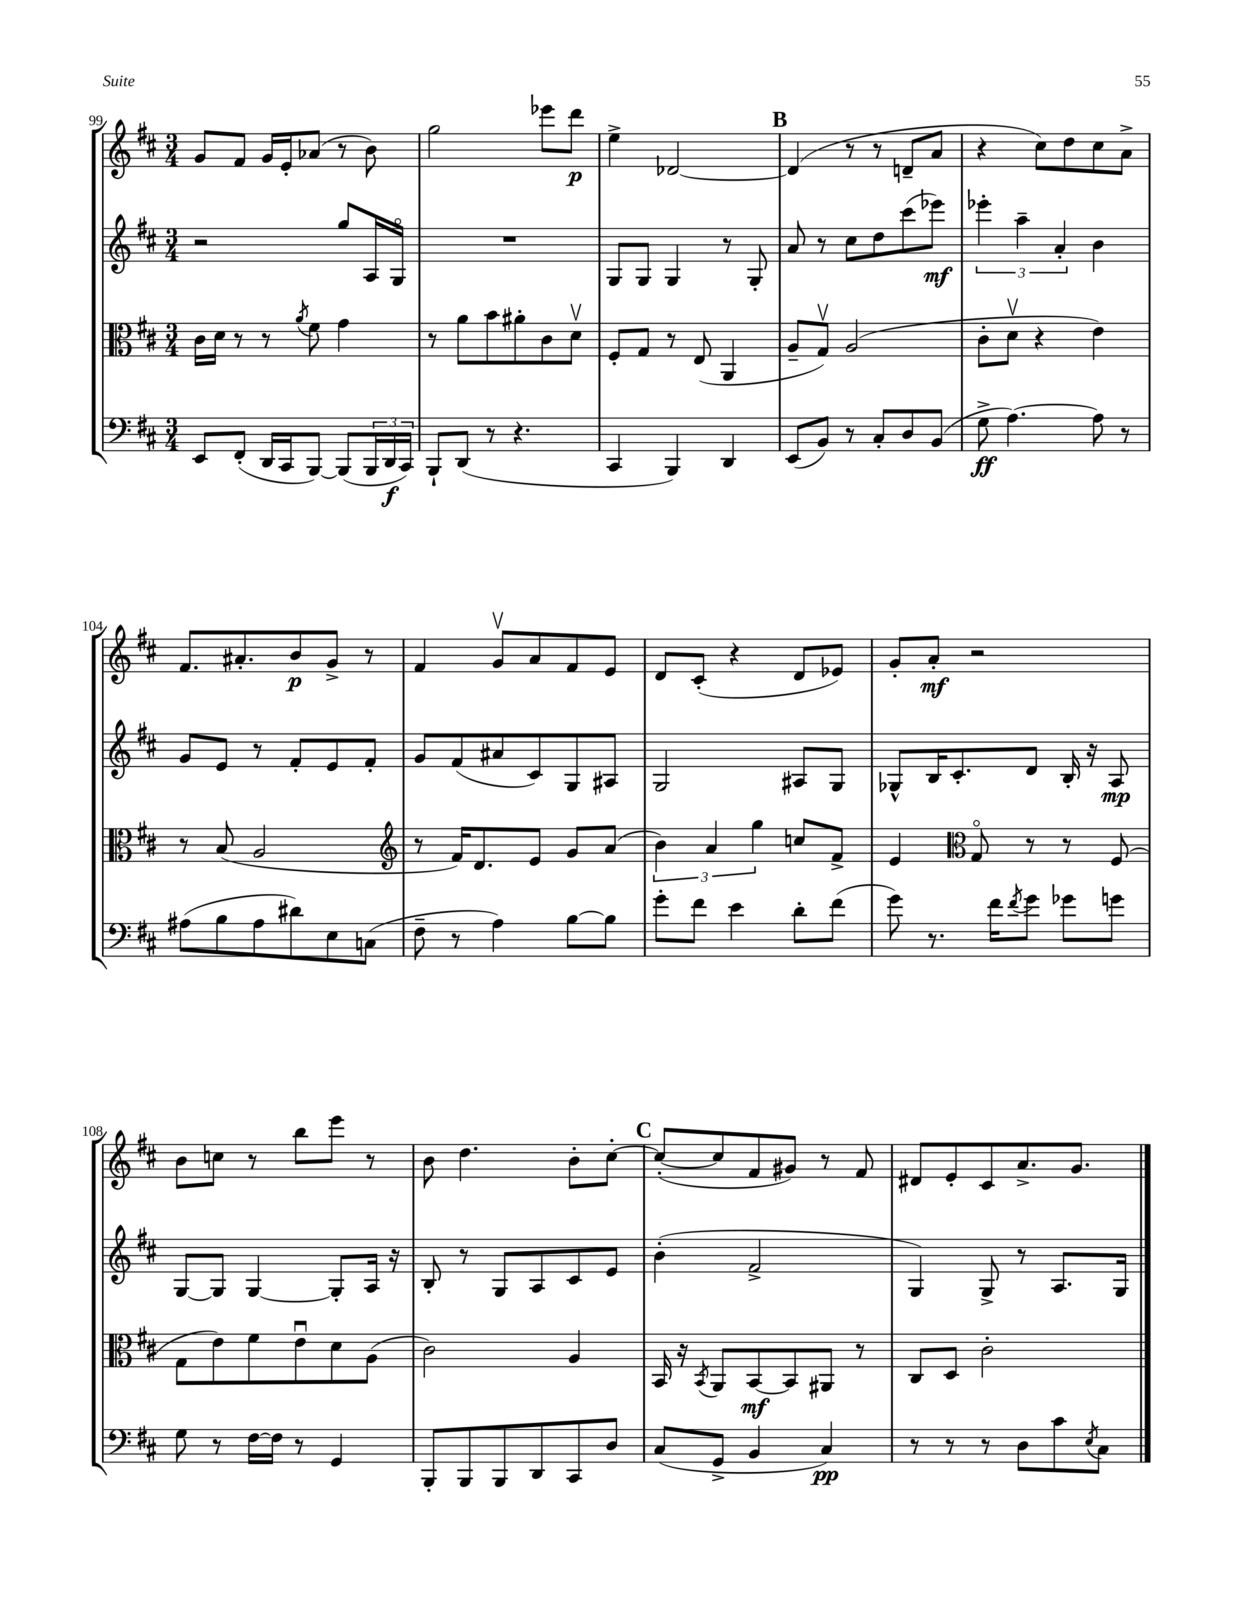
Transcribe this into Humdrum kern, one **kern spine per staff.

**kern	**kern	**kern	**kern
*staff4	*staff3	*staff2	*staff1
*clefF4	*clefC3	*clefG2	*clefG2
*k[f#c#]	*k[f#c#]	*k[f#c#]	*k[f#c#]
*M3/4	*M3/4	*M3/4	*M3/4
8EE/L	16c#\LL	2r	8g/L
.	16d\JJ	.	.
(8FF#'/J	8r	.	8f#/J
16DD/LL	8r	.	16g/LL
16CC#/J	.	.	16e'/J
.	8qa/	.	.
[8BBB/J)	8f#\	.	(8a-/J
(8BBB/]L	4g\	8gg/L	8r
24BBB/L	.	16A/L	8b\)
24DD/	.	.	.
.	.	16Go/JJ	.
24CC#/JJ)	.	.	.
=	=	=	=
8BBB`/L	8r	2.r	2gg\
(8DD/J	8a\L	.	.
8r	8b\	.	.
4.r	8a#'\	.	.
.	8c#\	.	8eee-\L
.	8dv\J	.	8ddd\J
=	=	=	=
4CC#/	8F#'/L	8G/L	4ee^\
.	8G/J	8G/J	.
4BBB/)	8r	4G/	[2d-/
.	(8E/	.	.
4DD/	4AA/	8r	.
.	.	8G'/	.
=	=	=	=
(8EE/L	8A~/L	8a/	(4d-/]
8BB/J)	8Gv/J)	8r	.
8r	(2A/	8cc#\L	8r
8C#'/L	.	8dd\	8r
8D/	.	(8ccc#\	8d~/L
(8BB/J	.	8eee-\J)	8a/J
=	=	=	=
8G^\	8c#'\L	6eee-'\	4r
[4.A\)	8dv\J	.	.
.	.	6aa~\	.
.	4r	.	8cc#\L)
.	.	6a'/	.
.	.	.	8dd\
8A\]	4e\)	4b\	8cc#\
8r	.	.	8a^\J
=	=	=	=
(8A#\L	8r	8g/L	8.f#/L
8B\	(8B/	8e/J	.
.	.	.	8.a#'/
8A#\	2A/	8r	.
8d#\)	.	8f#'/L	8b/
8E\	.	8e/	8g^/J
(8C\J	.	8f#'/J	8r
=	=	=	=
*	*clefG2	*	*
8F#~\	8r	8g/L	4f#/
8r	16f#/LK)	(8f#/	.
.	8.d/	.	.
4A\)	.	8a#/	8gv/L
.	8e/J	8c#/)	8a/
[8B\L	8g/L	8G/	8f#/
8B\]J	(8a/J	8A#/J	8e/J
=	=	=	=
8g'\L	6b\)	2G/	8d/L
8f#\J	.	.	(8c#'/J
.	6a/	.	.
4e\	.	.	4r
.	6gg\	.	.
8d'\L	8cc/L	8A#/L	8d/L
(8f#\J	8f#^/J	8G/J	8e-/J)
=	=	=	=
8g\)	4e/	8G-^^/L	8g'/L
8.r	.	16B/K	8a'/J
.	.	8.c#'/	.
*	*clefC3	*	*
.	8Go/	.	2r
16f#\LK	.	.	.
8qf#/	.	.	.
8g\J	8r	8d/J	.
8g-\L	8r	16B'/	.
.	.	16r	.
8g\J	(8F#/	8A/	.
=	=	=	=
8G\	8G\L	[8G/L	8b\L
8r	8e\)	8G/]J	8cc\J
[16F#\LL	8f#\	[4G/	8r
16F#\]JJ	.	.	.
8r	8eu\	.	8bb\L
4GG/	8d\	8G'/]L	8eee\J
.	(8A\J	16A/Jk	8r
.	.	16r	.
=	=	=	=
8BBB'/L	2c#\)	8B'/	8b\
8BBB/	.	8r	4.dd\
8BBB/	.	8G/L	.
8DD/	.	8A/	.
8CC#/	4A/	8c#/	8b'\L
8D/J	.	8e/J	[8cc#'\J
=	=	=	=
(8C#/L	16BB/	(4b'\	(8cc#'/_L
.	16r	.	.
.	8qBB/	.	.
8GG^/J	8AA/L	.	8cc#/]
4BB/	[8BB/	2f#^/	8f#/
.	8BB/]	.	8g#/J)
4C#/)	8AA#/J	.	8r
.	8r	.	8f#/
=	=	=	=
8r	8C#/L	4G/)	8d#/L
8r	8D/J	.	8e'/
8r	2c#'\	8G^/	8c#/
8D\L	.	8r	8.a^/
8c#\	.	8.A/L	.
.	.	.	8.g/J
8qE/	.	.	.
8C#\J	.	.	.
.	.	16G/Jk	.
==	==	==	==
*-	*-	*-	*-
